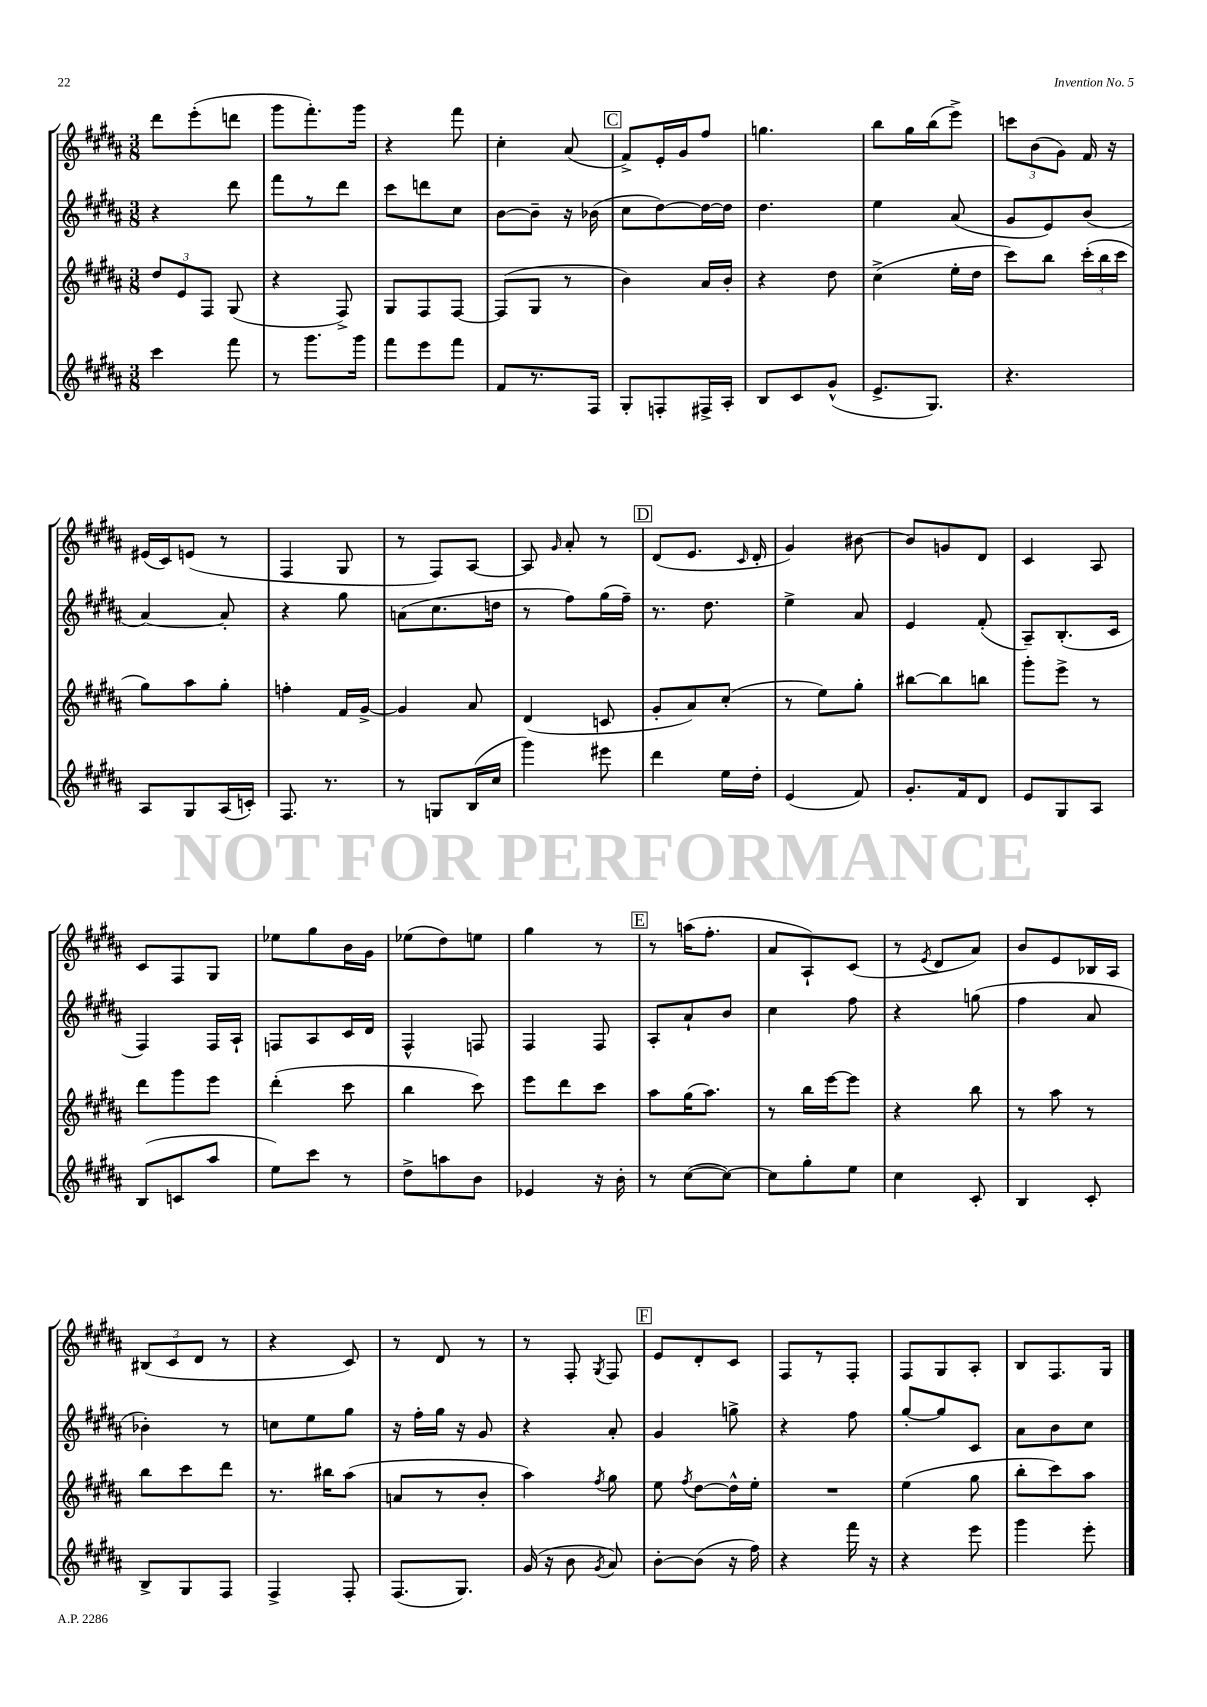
<<
\new StaffGroup <<
\new Staff = "s0" {
    \clef treble \key b \major \numericTimeSignature \time 3/8
    \autoBeamOff dis'''8[ e'''8-.( d'''8] |
    gis'''8[ fis'''8.-.) gis'''16] |
    r4 fis'''8 |
    cis''4-. ais'8( |
    \mark \markup { \box "C" } fis'8[->) e'16-. gis'16 fis''8] |
    g''4. |
    b''8[ gis''16 b''16( e'''8]->) |
    \tuplet 3/2 { c'''8[ b'8( gis'8]) } fis'16 r16 |
    eis'16[( cis'16) e'8]( r8 |
    fis4 gis8 |
    r8 fis8[) ais8]~ |
    ais8 \grace { gis'16 } ais'8-. r8 |
    \mark \markup { \box "D" } dis'8[( e'8.] \grace { cis'16 } dis'16-. |
    gis'4) bis'8~ |
    bis'8[ g'8 dis'8] |
    cis'4 ais8 |
    cis'8[ fis8 gis8] |
    ees''8[ gis''8 b'16 gis'16] |
    ees''8[( dis''8) e''8] |
    gis''4 r8 |
    \mark \markup { \box "E" } r8 a''16[( fis''8.]-. |
    ais'8[ ais8-!) cis'8]( |
    r8 \acciaccatura { e'8 } dis'8[ ais'8]) |
    b'8[ e'8 bes16 ais16] |
    \tuplet 3/2 { bis8[( cis'8 dis'8] } r8 |
    r4 cis'8) |
    r8 dis'8 r8 |
    r8 fis8-. \acciaccatura { gis8 } fis8 |
    \mark \markup { \box "F" } e'8[ dis'8-. cis'8] |
    fis8[ r8 fis8]-. |
    fis8[ gis8 ais8]-. |
    b8[ fis8. gis16] \bar "|." |
}
\new Staff = "s1" {
    \clef treble \key b \major \numericTimeSignature \time 3/8
    \autoBeamOff r4 dis'''8 |
    fis'''8[ r8 dis'''8] |
    cis'''8[ d'''8 cis''8] |
    b'8[~ b'8]-- r16 bes'16( |
    \mark \markup { \box "C" } cis''8[ dis''8~) dis''16~ dis''16] |
    dis''4. |
    e''4 ais'8( |
    gis'8[ e'8) b'8]( |
    ais'4~) ais'8-. |
    r4 gis''8 |
    a'8[( cis''8. d''16] |
    r8 fis''8[) gis''16( fis''16]--) |
    \mark \markup { \box "D" } r8. dis''8. |
    e''4-> ais'8 |
    e'4 fis'8-.( |
    ais8[--) b8.-.( cis'16] |
    fis4) fis16[ ais16]-! |
    f8[ ais8 cis'16 dis'16] |
    fis4-^ f8 |
    fis4 fis8 |
    \mark \markup { \box "E" } ais8[-. ais'8-! b'8] |
    cis''4 fis''8 |
    r4 g''8( |
    fis''4 ais'8 |
    bes'4-.) r8 |
    c''8[ e''8 gis''8] |
    r16 fis''16[-. gis''16] r16 gis'8 |
    r4 ais'8-. |
    \mark \markup { \box "F" } gis'4 g''8-> |
    r4 fis''8 |
    gis''8[~-. gis''8 cis'8] |
    ais'8[ b'8 cis''8] \bar "|." |
}
\new Staff = "s2" {
    \clef treble \key b \major \numericTimeSignature \time 3/8
    \autoBeamOff \tuplet 3/2 { dis''8[ e'8 fis8] } gis8( |
    r4 fis8->) |
    gis8[ fis8 fis8]~ |
    fis8[( gis8] r8 |
    \mark \markup { \box "C" } b'4) ais'16[ b'16]-. |
    r4 dis''8 |
    cis''4->( e''16[-. dis''16] |
    cis'''8[) b''8] \tuplet 3/2 { cis'''16[-.( b''16 cis'''16] } |
    gis''8[) ais''8 gis''8]-. |
    f''4-. fis'16[ gis'16]~-> |
    gis'4 ais'8 |
    dis'4( c'8 |
    \mark \markup { \box "D" } gis'8[-. ais'8) cis''8]-.( |
    r8 e''8[) gis''8]-. |
    bis''8[~ bis''8 b''8] |
    gis'''8[-. e'''8]-> r8 |
    dis'''8[ gis'''8 e'''8] |
    dis'''4-.( cis'''8 |
    b''4 cis'''8) |
    e'''8[ dis'''8 cis'''8] |
    \mark \markup { \box "E" } ais''8[ gis''16( ais''8.]) |
    r8 b''16[ e'''16~ e'''8] |
    r4 b''8 |
    r8 ais''8 r8 |
    b''8[ cis'''8 dis'''8] |
    r8. bis''16[ ais''8]( |
    a'8[ r8 b'8]-. |
    ais''4) \acciaccatura { fis''8 } gis''8 |
    \mark \markup { \box "F" } e''8 \acciaccatura { fis''8 } dis''8[~ dis''16-^ e''16]-. |
    R4. |
    e''4( gis''8 |
    b''8[-. cis'''8) ais''8] \bar "|." |
}
\new Staff = "s3" {
    \clef treble \key b \major \numericTimeSignature \time 3/8
    \autoBeamOff cis'''4 fis'''8 |
    r8 gis'''8.[ gis'''16] |
    fis'''8[ e'''8 fis'''8] |
    fis'8[ r8. fis16] |
    \mark \markup { \box "C" } gis8[-. f8-. fis16-> ais16]-. |
    b8[ cis'8 gis'8]-^( |
    e'8.[-> gis8.]) |
    r4. |
    ais8[ gis8 ais16( c'16]-.) |
    fis8. r8. |
    r8 g8[ b16( cis''16] |
    gis'''4) eis'''8 |
    \mark \markup { \box "D" } dis'''4 e''16[ dis''16]-. |
    e'4( fis'8) |
    gis'8.[-. fis'16 dis'8] |
    e'8[ gis8 ais8] |
    b8[( c'8 ais''8] |
    e''8[) cis'''8] r8 |
    dis''8[-> a''8 b'8] |
    ees'4 r16 b'16-. |
    \mark \markup { \box "E" } r8 cis''8[~( cis''8]~) |
    cis''8[ gis''8-. e''8] |
    cis''4 cis'8-. |
    b4 cis'8-. |
    b8[-> gis8 fis8] |
    fis4-> fis8-. |
    fis8.[( gis8.]) |
    gis'16( r16 b'8 \acciaccatura { gis'8 } ais'8) |
    \mark \markup { \box "F" } b'8[~-. b'8]( r16 fis''16) |
    r4 fis'''16 r16 |
    r4 e'''8 |
    gis'''4 e'''8-. \bar "|." |
}
>>
>>
\layout { \context { \Score \remove "Bar_number_engraver" } }
